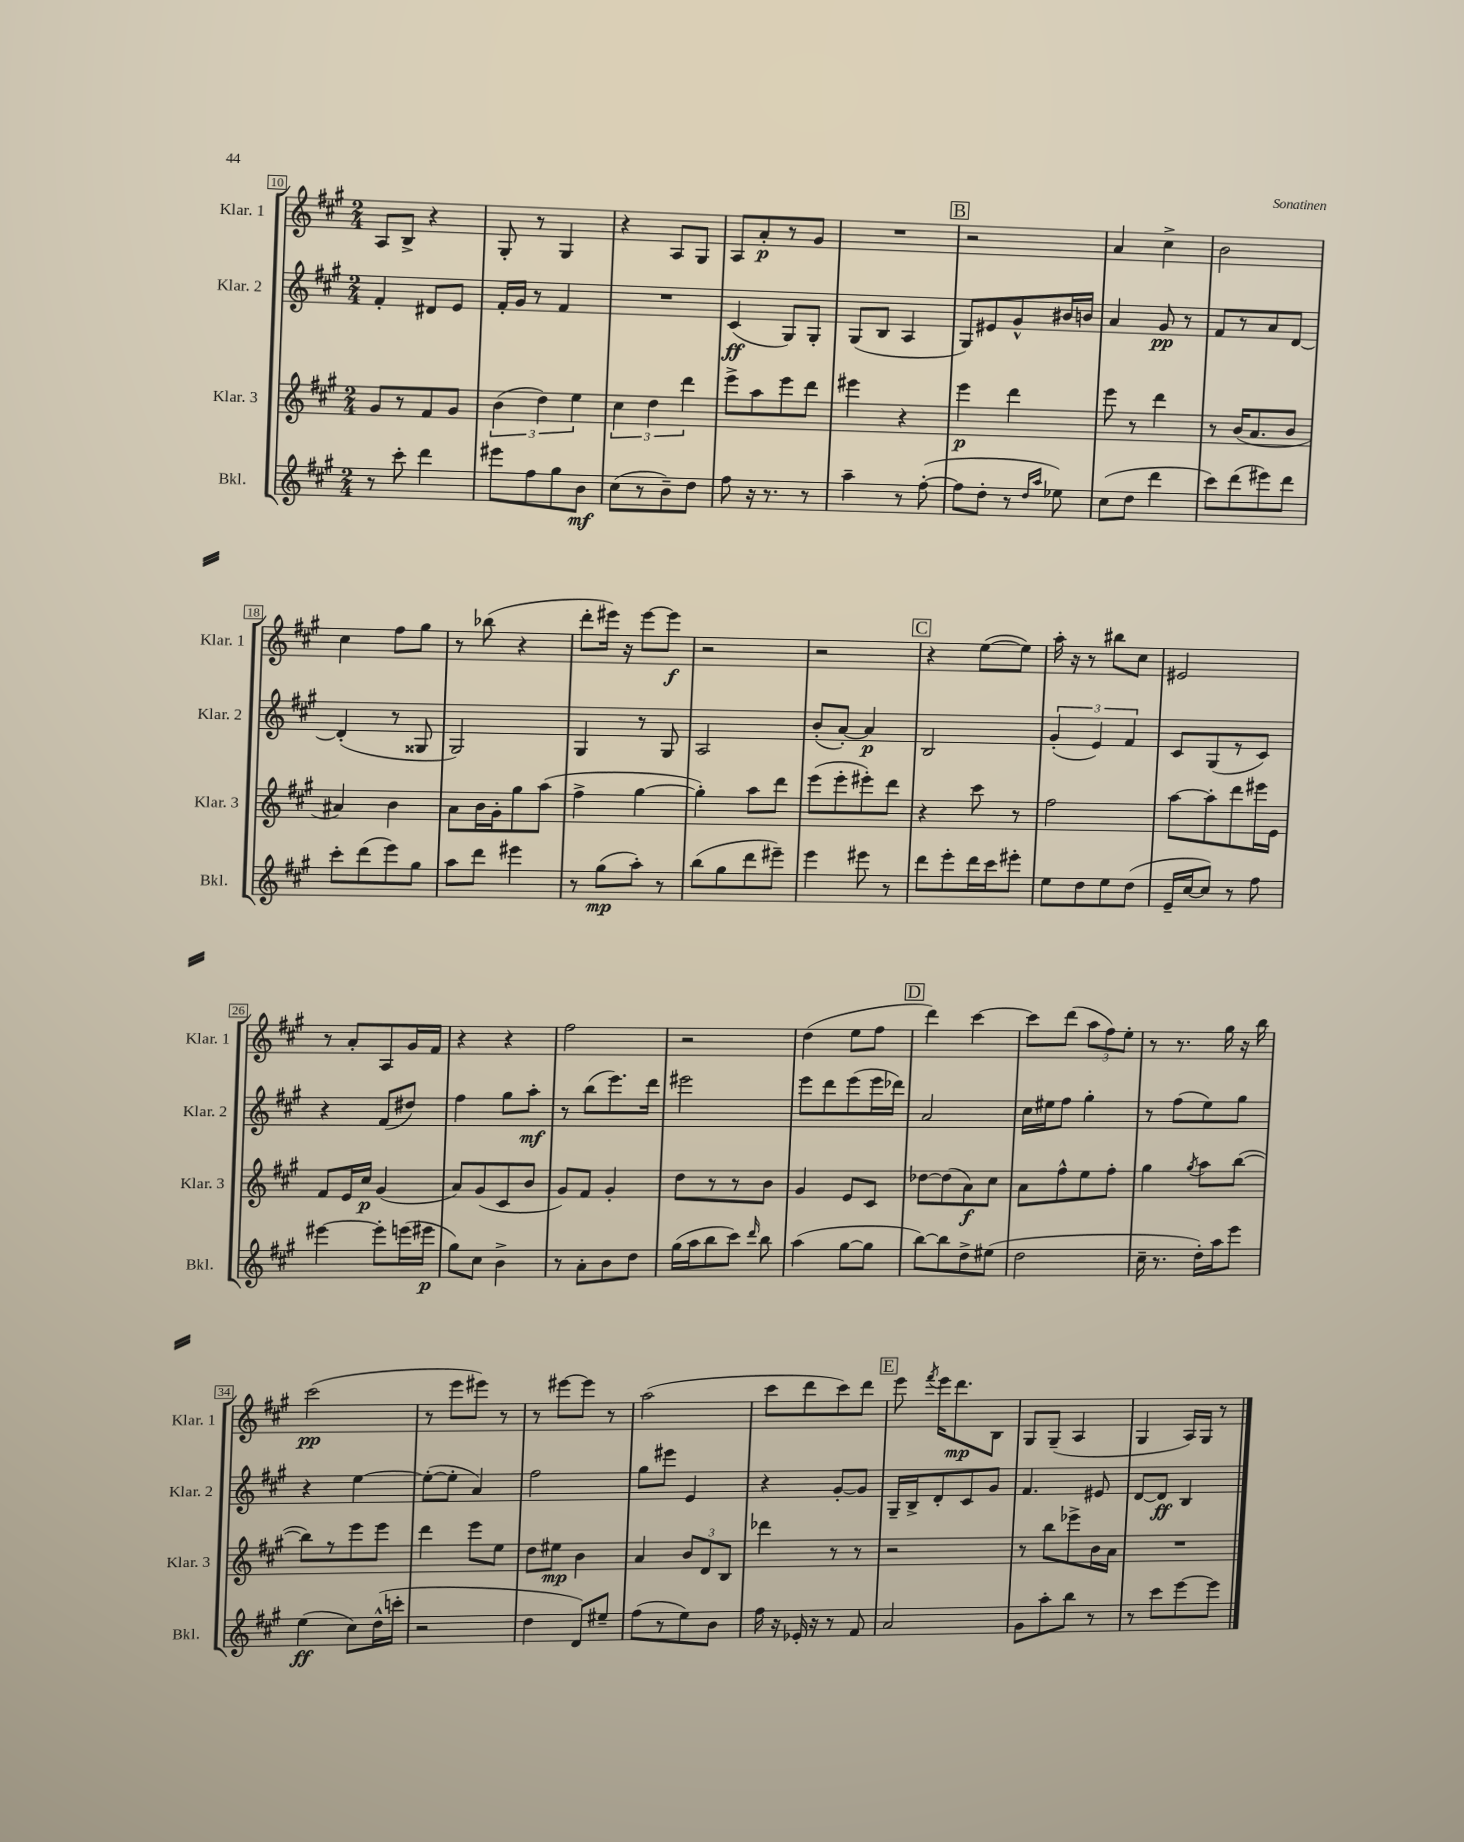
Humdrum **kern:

**kern	**kern	**kern	**kern
*staff4	*staff3	*staff2	*staff1
*clefG2	*clefG2	*clefG2	*clefG2
*k[f#c#g#]	*k[f#c#g#]	*k[f#c#g#]	*k[f#c#g#]
*M2/4	*M2/4	*M2/4	*M2/4
8r	8g#/L	4f#'/	8A/L
8ccc#'\	8r	.	8B^/J
4ddd\	8f#/	8d#/L	4r
.	8g#/J	8e/J	.
=	=	=	=
8eee#\L	(6b\	16f#'/LL	8G#'/
.	.	16g#/JJ	.
8ff#\	.	8r	8r
.	6dd\)	.	.
8gg#\	.	4f#/	4G#/
.	6ee\	.	.
8b\J	.	.	.
=	=	=	=
(8cc#\L	6cc#\	2r	4r
8r	.	.	.
.	6dd\	.	.
8b~\)	.	.	8A/L
.	6ddd\	.	.
8dd\J	.	.	8G#/J
=	=	=	=
8ff#\	8eee^\L	(4c#/	8A/L
16r	8aa\	.	8a'/
8.r	.	.	.
.	8eee\	8G#/L)	8r
8r	8ddd\J	8G#'/J	8g#/J
=	=	=	=
4aa~\	4eee#\	(8G#/L	2r
.	.	8B/J	.
8r	4r	4A/	.
([8ff#'\	.	.	.
=	=	=	=
8ff#\]L	4eee\	8G#/L)	2r
8dd'\J	.	8e#/	.
8r	4ddd\	8g#^^/	.
16qqdd/LL	.	.	.
16qqaa/JJ	.	.	.
8ee-\)	.	16b#/L	.
.	.	16b/JJ	.
=	=	=	=
(8cc#\L	8eee\	4a/	4a/
8dd\J	8r	.	.
4ddd\	4ddd\	8g#/	4cc#^\
.	.	8r	.
=	=	=	=
8ccc#\L)	8r	8f#/L	2b\
(8ddd\	(16b/LK	8r	.
.	8.a/	.	.
8eee#\)	.	8a/	.
8ddd\J	8b/J	[8d/J	.
=	=	=	=
8ccc#'\L	4a#/)	(4d'/]	4cc#\
(8ddd\	.	.	.
8eee\)	4b\	8r	8ff#\L
8gg#\J	.	8G##/	8gg#\J
=	=	=	=
8aa\L	8a\L	2G#/)	8r
8ddd\J	16b\L	.	(8bb-\
.	16g#'\J	.	.
4eee#\	8gg#\	.	4r
.	(8aa\J	.	.
=	=	=	=
8r	4ff#^\	4G#/	8ddd'\L
(8gg#\L	.	.	16eee#\Jk)
.	.	.	16r
8aa'\J)	[4gg#\	8r	[8eee#\L
8r	.	8G#/	8eee#\]J
=	=	=	=
(8bb\L	4gg#'\])	2A/	2r
8gg#\	.	.	.
8ddd\	8aa\L	.	.
8eee#~\J)	8ddd\J	.	.
=	=	=	=
4eee\	(8eee\L	(8b'/L	2r
.	8eee'\	[8a'/J)	.
8eee#\	8eee#'\)	4a/]	.
8r	8ddd\J	.	.
=	=	=	=
8ddd\L	4r	2B/	4r
8eee'\	.	.	.
16ddd\L	8ccc#\	.	([8ee\L
16ccc#\J	.	.	.
8eee#'\J	8r	.	8ee\]J)
=	=	=	=
8ee\L	2ff#\	(6g#'/	16aa'\
.	.	.	16r
8dd\	.	.	8r
.	.	6e/)	.
8ee\	.	.	8bb#\L
.	.	6f#/	.
(8dd\J	.	.	8cc#\J
=	=	=	=
16e~/LL	[8aa\L	8c#/L	2e#/
[16cc#/J	.	.	.
8cc#/]J)	8aa'\]	(8G#/	.
8r	8ddd\	8r	.
8ff#\	16eee#\L	8c#/J)	.
.	16e\JJ	.	.
=	=	=	=
[4eee#\	8f#/L	4r	8r
.	16e/L	.	8a'/L
.	16cc#/JJ	.	.
8eee#'\]L	(4g#/	(8f#/L	8A/
(16eee\L	.	8dd#/J)	16g#/L
16eee#\JJ	.	.	16f#/JJ
=	=	=	=
8gg#\L)	8a/L)	4ff#\	4r
8cc#\J	(8g#/	.	.
4b^\	8c#/	8gg#\L	4r
.	8b/J	8aa'\J	.
=	=	=	=
8r	8g#/L)	8r	2ff#\
8a'\L	8f#/J	(8bb\L	.
8b\	4g#'/	8.eee\)	.
8dd\J	.	.	.
.	.	16ddd\Jk	.
=	=	=	=
(16gg#\LL	8dd\L	2eee#\	2r
16aa\J	.	.	.
8bb\	8r	.	.
8ccc#\J)	8r	.	.
16qqddd/	.	.	.
8bb\	8b\J	.	.
=	=	=	=
(4aa\	4g#/	8eee\L	(4dd\
.	.	8ddd\	.
[8gg#\L	8e/L	(8eee\	8ee\L
8gg#\]J	8c#/J	16eee\L	8ff#\J
.	.	16ddd-\JJ)	.
=	=	=	=
[8bb\L)	[8dd-\L	2a/	4ddd\)
8bb\]	(8dd-\]	.	.
8dd^\	8a\)	.	[4ccc#\
(8ee#\J	8cc#\J	.	.
=	=	=	=
2dd\	8a\L	16cc#\LL	8ccc#\]L
.	.	16ee#\J	.
.	8ff#^^\	8ff#\J	(8ddd\J
.	8ee\	4gg#'\	12aa\L
.	.	.	12ff#\)
.	8ff#'\J	.	.
.	.	.	12ee'\J
=	=	=	=
16cc#~\	4gg#\	8r	8r
8.r	.	.	.
.	.	(8ff#\L	8.r
.	8qgg#/	.	.
16dd'\LL)	8aa\L	8ee\)	.
16aa\J	.	.	16gg#\
8eee\J	([8bb\J	8gg#\J	16r
.	.	.	16bb\
=	=	=	=
(4ee\	8bb\]L)	4r	(2ccc#\
.	8r	.	.
8cc#\L)	8eee\	[4ee\	.
(16dd^^\L	8eee\J	.	.
16ccc'\JJ	.	.	.
=	=	=	=
2r	4ddd\	(8ee'\_L	8r
.	.	8ee'\]J	8eee\L
.	8eee\L	4a/)	8eee#\J)
.	8ee\J	.	8r
=	=	=	=
4dd\	8dd\L	2ff#\	8r
.	8ee#\J	.	[8eee#\L
8d/L)	4b\	.	8eee#\]J
8ee#~/J	.	.	8r
=	=	=	=
(8ff#\L	4a/	8gg#\L	(2aa\
8r	.	8eee#\J	.
8ee\)	12b/L	4e/	.
.	12d/	.	.
8b\J	.	.	.
.	12B/J	.	.
=	=	=	=
16ff#\	4ddd-\	4r	8ccc#\L
16r	.	.	.
16e-'/	.	.	8ddd\
16r	.	.	.
8r	8r	[8g#'/L	8ccc#\)
8f#/	8r	8g#/]J	8ddd\J
=	=	=	=
2a/	2r	16G#~/LL	8eee\
.	.	16B^/J	.
.	.	.	8qfff#/
.	.	8d'/	16eee\LK
.	.	.	8.ddd\
.	.	8c#/	.
.	.	8g#/J	8B\J
=	=	=	=
8g#\L	8r	4.f#/	8G#/L
8aa'\	8bb\L	.	(8G#~/J
8bb\J	8eee-^\	.	4A/
8r	16b\L	8e#/	.
.	16a\JJ	.	.
=	=	=	=
8r	2r	[8d/L	4G#/
8ccc#\L	.	8d/]J	.
[8eee\	.	4B/	16A/LL)
.	.	.	16G#/JJ
8eee\]J	.	.	8r
==	==	==	==
*-	*-	*-	*-
